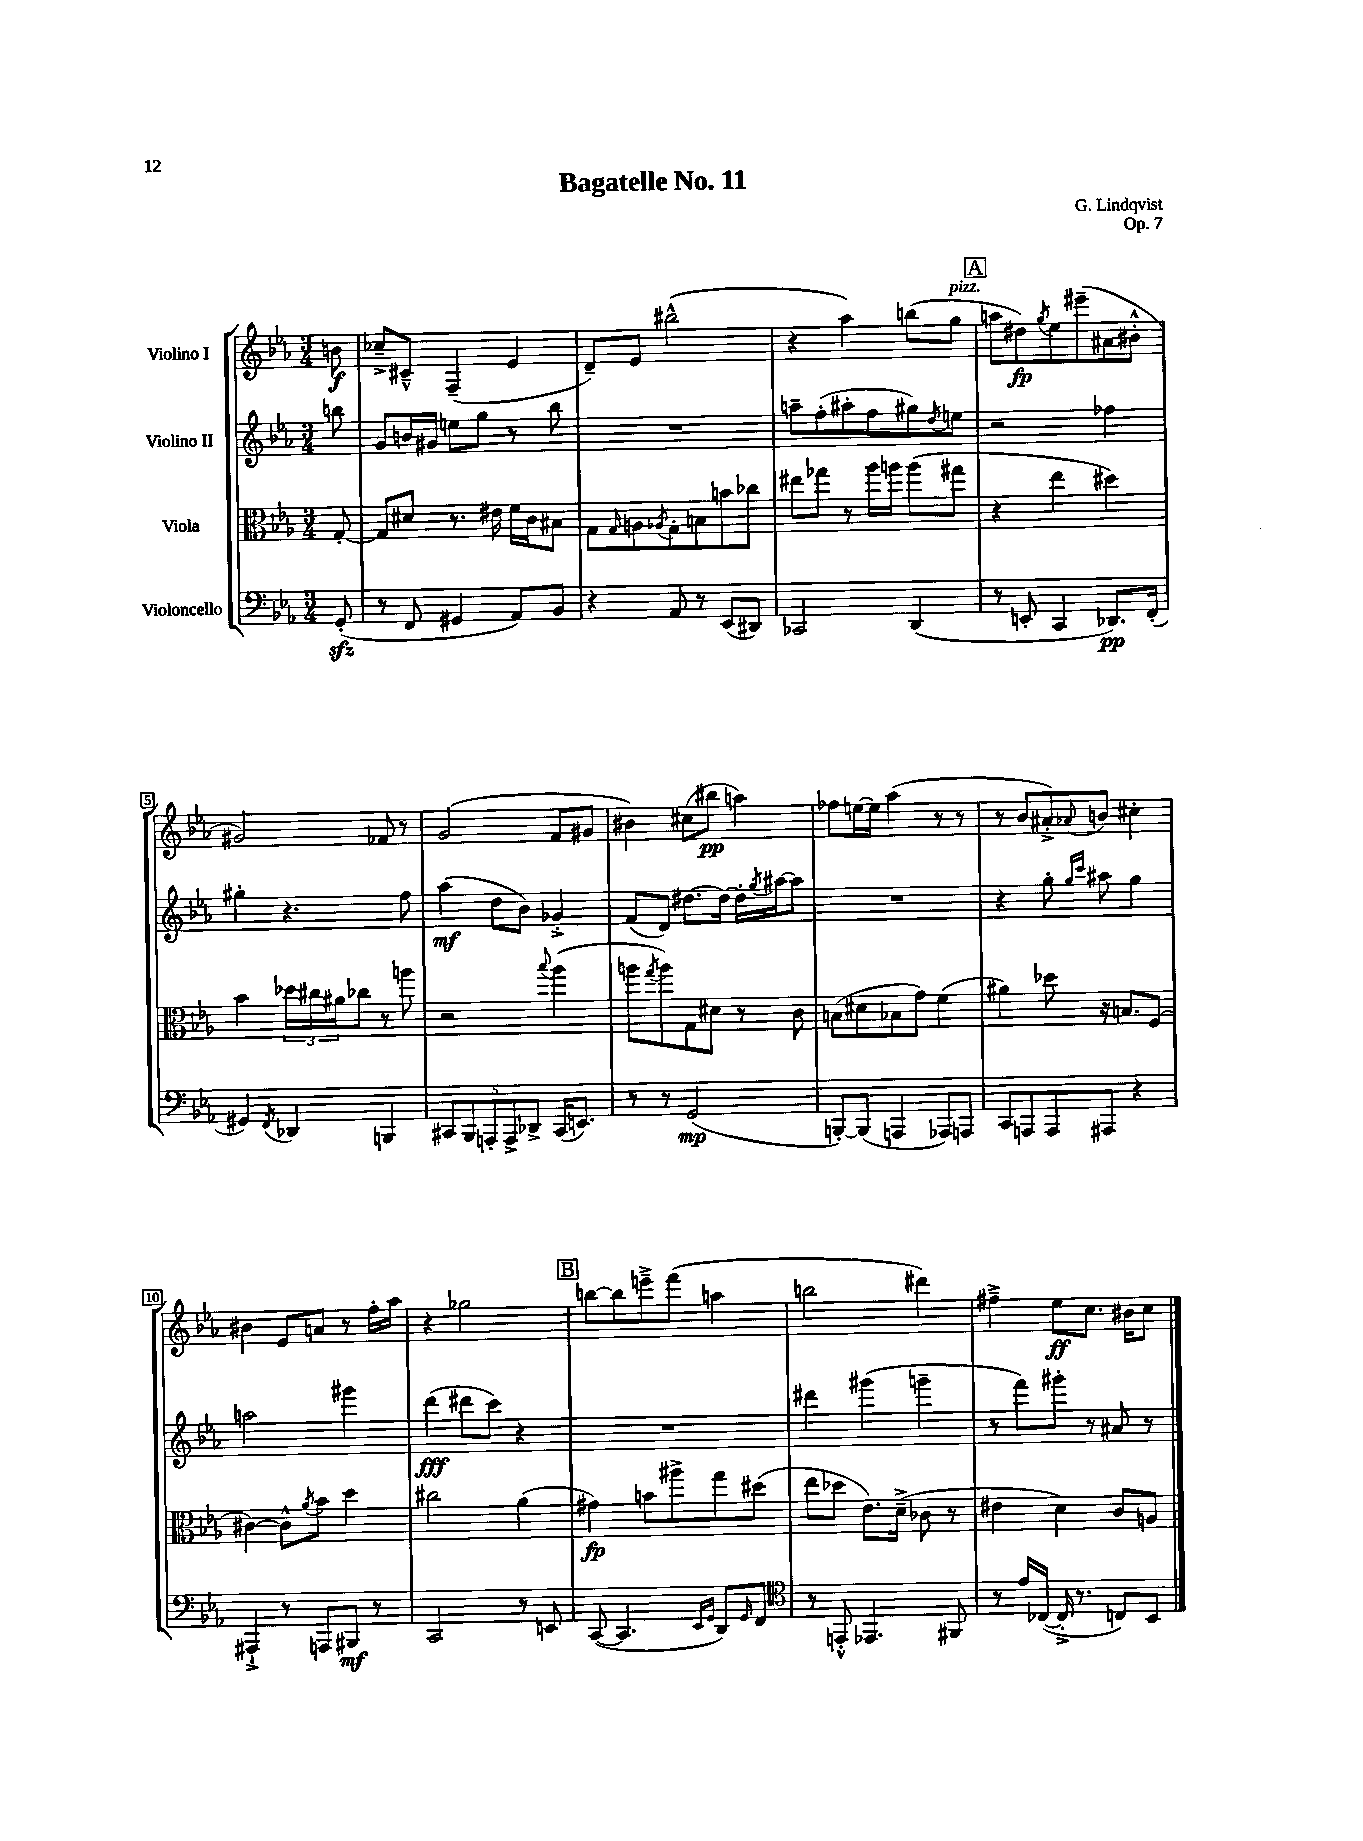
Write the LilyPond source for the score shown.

\header { title = "Bagatelle No. 11" composer = "G. Lindqvist" opus = "Op. 7" }
<<
\new StaffGroup <<
\new Staff = "s0" \with { instrumentName = "Violino I" } {
    \clef treble \key ees \major \numericTimeSignature \time 3/4 \partial 8
    b'8\f |
    ces''8---> cis'8---^ f4--( ees'4 |
    d'8--) ees'8 bis''2-^( |
    r4 aes''4) b''8( g''8^\markup { \italic "pizz." } |
    \mark \markup { \box "A" } a''8 dis''8\fp) \acciaccatura { g''8 } ees''8 eis'''8--( ais'8 bis'8-.-^ |
    gis'2) fes'8 r8 |
    g'2( f'8 gis'8 |
    bis'4) cis''8( bis''8\pp a''4) |
    fes''8 e''16~ e''16 aes''4( r8 r8 |
    r8 bes'8 ais'8-.->) \appoggiatura { aes'8 } b'8 cis''4-. |
    bis'4 ees'8 a'8 r8 f''16-. aes''16 |
    r4 ges''2 |
    \mark \markup { \box "B" } b''8~ b''8 e'''8---> f'''8( a''4 |
    b''2 dis'''4) |
    fis''4---> ees''8\ff c''8. bis'16 c''8 \bar "|." |
}
\new Staff = "s1" \with { instrumentName = "Violino II" } {
    \clef treble \key ees \major \numericTimeSignature \time 3/4 \partial 8
    b''8 |
    g'8 b'16 gis'16 e''8 g''8 r8 bes''8 |
    R2. |
    a''8-- f''8-.( ais''8-. f''8 gis''8) \acciaccatura { d''8 } e''8 |
    \mark \markup { \box "A" } r2 fes''4 |
    gis''4-. r4. f''8 |
    aes''4\mf( d''8 bes'8) ges'4-.-> |
    f'8( d'8) dis''8.~ dis''16~ dis''16-. \acciaccatura { g''8 } ais''16~ ais''8 |
    R2. |
    r4 g''8-. \grace { g''16 c'''16 } ais''8 g''4 |
    a''2 gis'''4 |
    d'''4\fff( dis'''8 c'''8) r4 |
    \mark \markup { \box "B" } R2. |
    dis'''4 gis'''4( g'''4-- |
    r8 f'''8) gis'''8-. r8 ais'8 r8 \bar "|." |
}
\new Staff = "s2" \with { instrumentName = "Viola" } {
    \clef alto \key ees \major \numericTimeSignature \time 3/4 \partial 8
    g8~-. |
    g8 dis'8 r8. eis'16 f'16 c'16 bis8 |
    g8 \grace { g16 } a8 \acciaccatura { aes8 } g8-. b8 b'8 ces''8 |
    eis''8 ges''8 r8 aes''16 a''16 a''8( gis''8 |
    \mark \markup { \box "A" } r4 ees''4 dis''4) |
    bes'4 \tuplet 3/2 { des''16 cis''16 ais'16 } ces''8 r8 a''8 |
    r2 \appoggiatura { bes''8 } aes''4( |
    a''8 \acciaccatura { g''8 } a''8) g8 dis'8 r8 c'8 |
    b8( dis'8 bes8 g'8) f'4( |
    ais'4) des''8 r16 b8. f8( |
    cis'4~) cis'8-^ \acciaccatura { aes'8 } bes'8 d''4 |
    cis''2 aes'4( |
    \mark \markup { \box "B" } gis'4\fp) b'8 ais''8-> g''8 dis''8( |
    ees''8 des''8 ees'8.) d'16--->( ces'8 r8 |
    eis'4 d'4) c'8 a8 \bar "|." |
}
\new Staff = "s3" \with { instrumentName = "Violoncello" } {
    \clef bass \key ees \major \numericTimeSignature \time 3/4 \partial 8
    g,8-.\sfz( |
    r8 f,8 gis,4 aes,8) bes,8 |
    r4 aes,8 r8 ees,8( dis,8) |
    ces,2 d,4( |
    \mark \markup { \box "A" } r8 e,8-. c,4 des,8.\pp) f,16-.( |
    gis,4) \acciaccatura { f,8 } des,4 b,,4 |
    \tuplet 5/4 { cis,8 bes,,8 a,,8-. a,,8-> des,8-> } cis,16( e,8.) |
    r8 r8 g,2\mp( |
    b,,8~-.) b,,8( a,,4 aes,,8) a,,8 |
    c,8 a,,8 a,,8 ais,,8 r4 |
    ais,,4-!-> r8 a,,8 bis,,8\mf r8 |
    c,2 r8 e,8 |
    \mark \markup { \box "B" } c,8~( c,4. \grace { ees,16 g,16 } d,8) \grace { g,16 } f,8 |
    \clef tenor r8 e,8-.-^ ees,4. fis,8 |
    r8 ees'16 ces16~( ces16-.-> r8. c8) bes,8 \bar "|." |
}
>>
>>
\layout { \context { \Score \override BarNumber.stencil = #(make-stencil-boxer 0.1 0.3 ly:text-interface::print) } }
